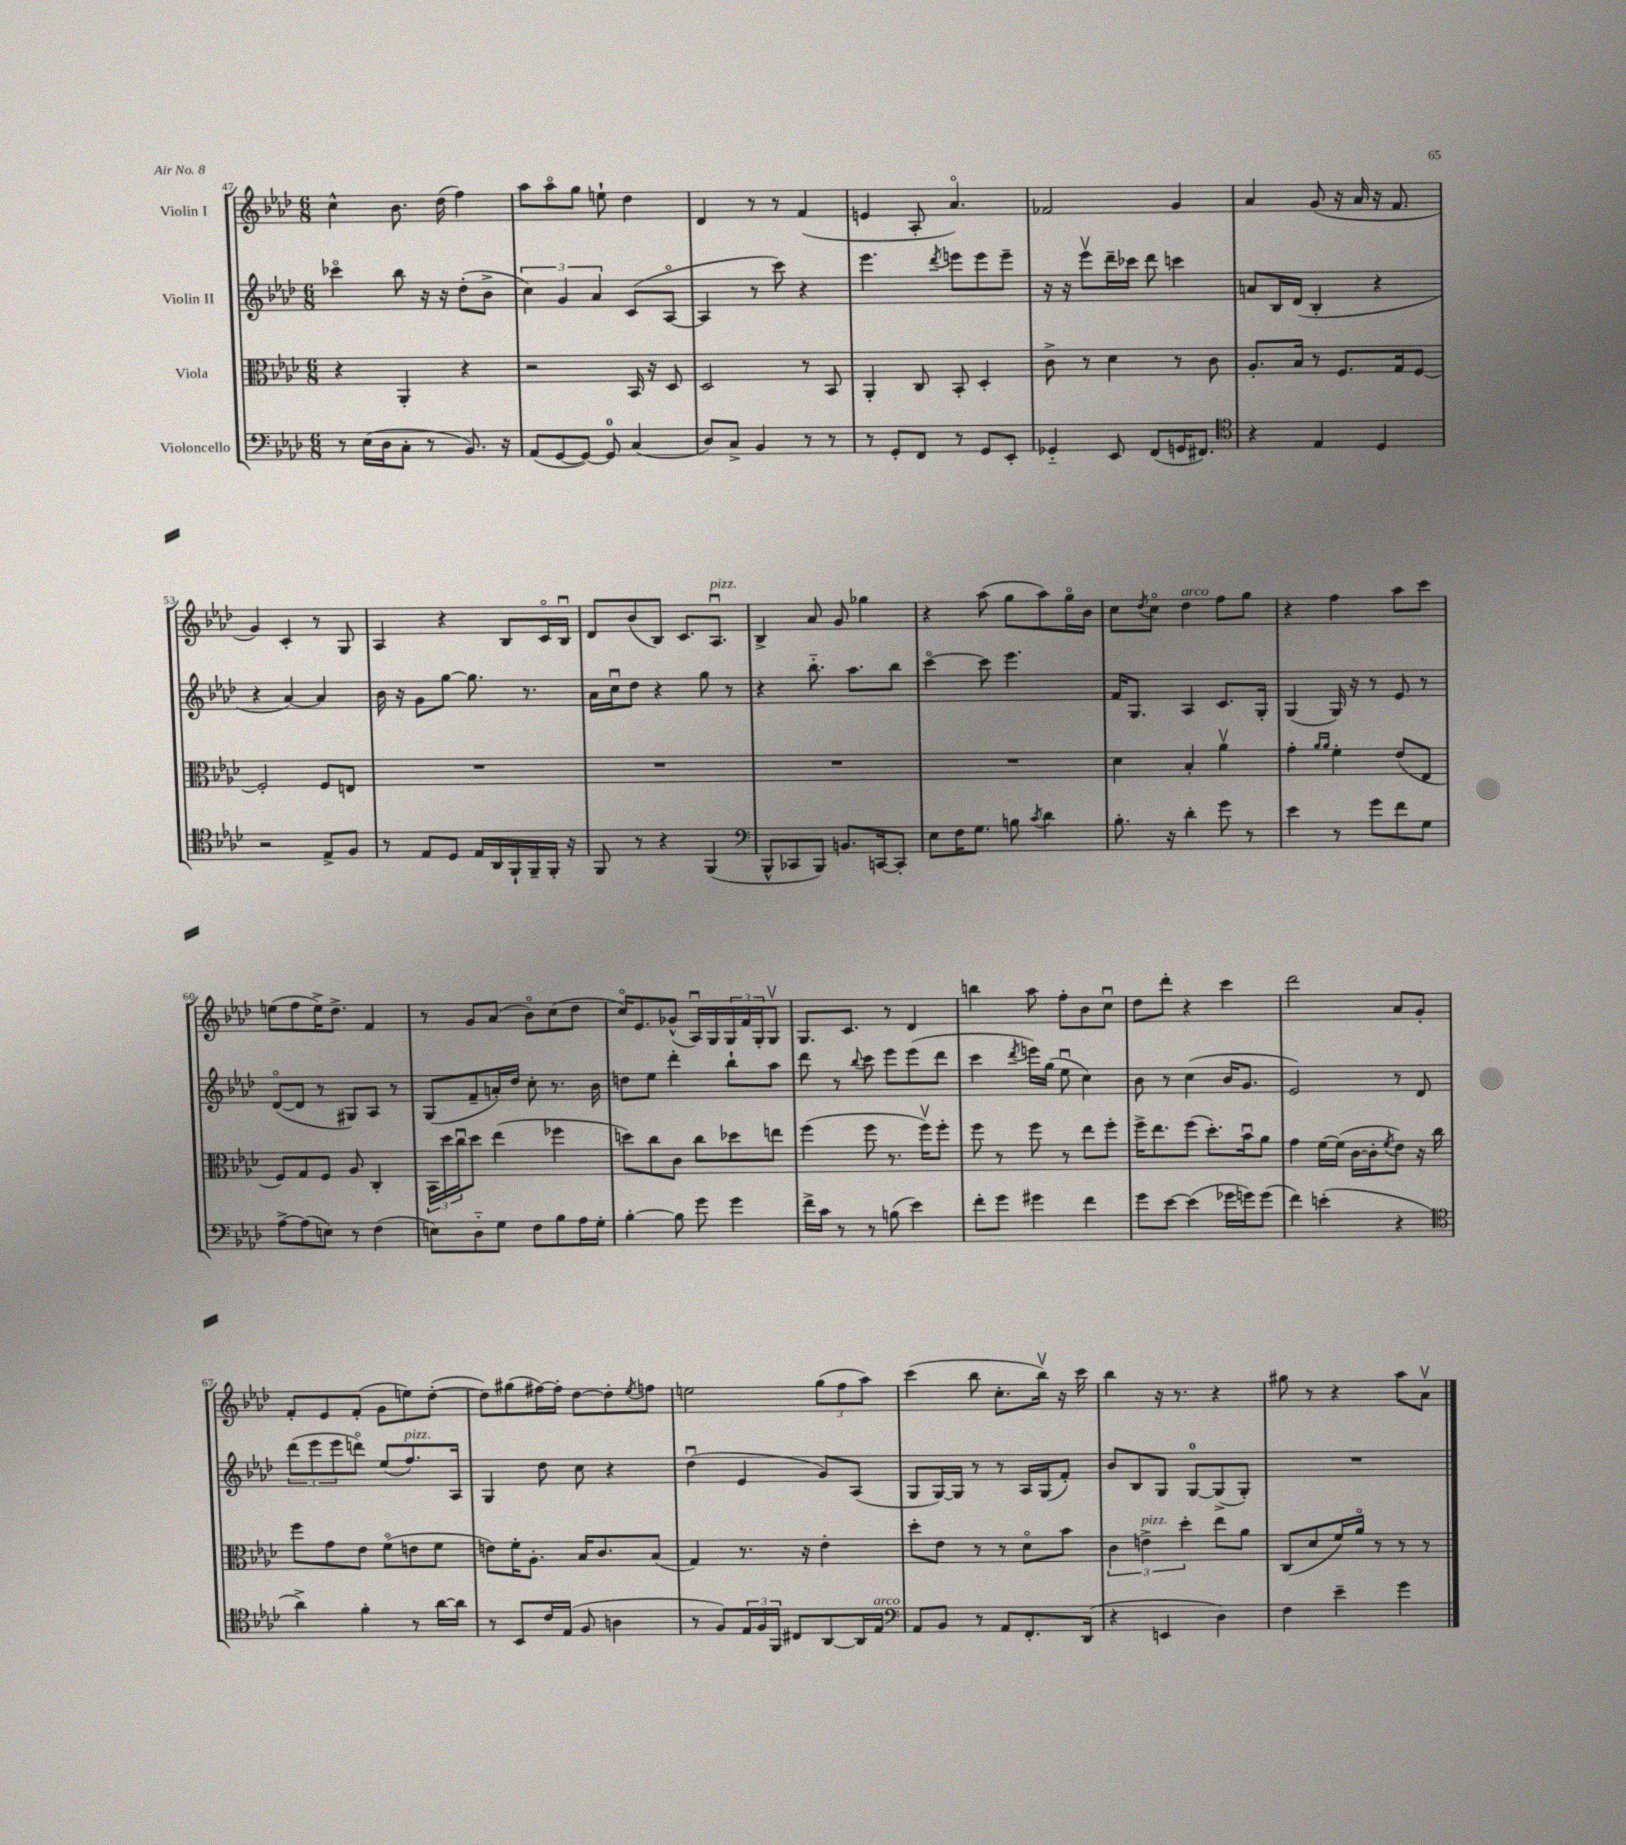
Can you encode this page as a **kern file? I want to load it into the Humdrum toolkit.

**kern	**kern	**kern	**kern
*staff4	*staff3	*staff2	*staff1
*clefF4	*clefC3	*clefG2	*clefG2
*k[b-e-a-d-]	*k[b-e-a-d-]	*k[b-e-a-d-]	*k[b-e-a-d-]
*M6/8	*M6/8	*M6/8	*M6/8
8r	4r	4ccc-o\	4cc^^\
(16E-\LL	.	.	.
16D-\J	.	.	.
8C'\J	4AA-'/	8bb-\	8.b-\
8r	.	16r	.
.	.	16r	(16dd-\
8.BB-/)	4r	(8dd-'\L	4ff\)
.	.	8b-^\J	.
16r	.	.	.
=	=	=	=
(8AA-/L	2r	6cc\)	8aa-\L
[8GG/	.	.	8aa-o\
.	.	6g/	.
8GG/_J)	.	.	8gg\J
.	.	6a-/	.
8GG/]	.	.	8ee`\
(4C/	16BB-/	(8c/L	4dd-\
.	16r	.	.
.	8D-/	[8A-o/J	.
=	=	=	=
8D-/L)	2D-/	4A-/]	4d-/
8C^/J	.	.	.
4BB-/	.	8r	8r
.	.	8ccc\)	8r
8r	8r	4r	(4f/
8r	8BB-/	.	.
=	=	=	=
8r	4AA-'/	4.eee-\	4e/
8GG'/L	.	.	.
8FF/J	8C/	.	8A-'/
.	.	8qddd-/	.
8r	8BB-'/	8eee\L	4.a-o/)
8GG/L	4D-'/	8eee\	.
8EE-'/J	.	8eee~\J	.
=	=	=	=
4GG-'~/	8c^\	16r	2f-/
.	.	16r	.
.	8r	8eee-v\L	.
8EE-/	4d-\	16ddd-~\L	.
.	.	16ccc-\JJ	.
(8FF/L	.	8ddd-\	.
16GG/K	8r	4ccc\	4g/
8.FF#/J)	.	.	.
.	8c\	.	.
=	=	=	=
*clefC4	*	*	*
4r	8.A-'/L	8a/L	4a-/
.	.	16B-/L	.
.	16B-/Jk	(16d-/JJ	.
4E-/	8r	4B-'/	(8g/
.	8.F/L	.	16r
.	.	.	16a-/
4D-/	.	4r	16r
.	16G/k	.	8.f/
.	[8F/J	.	.
=	=	=	=
2r	2F'/]	4r	4g/)
.	.	[4a-/)	4c'/
8E-^/L	8F/L	4a-/]	8r
8F/J	8E/J	.	8G/
=	=	=	=
8r	2.r	16b-\	4A-/
.	.	16r	.
8E-/L	.	8g\L	.
8D-/J	.	[8gg\J	4r
16E-/LL	.	8.gg\]	.
16AA-/	.	.	.
16FF`/	.	.	8B-/L
16FF~/	.	8.r	.
16FF'/JJ	.	.	16co/L
16r	.	.	16B-u/JJ
=	=	=	=
8FF/	2.r	16a-\LL	8d-/L
.	.	16ccu\J	.
8r	.	8dd-\J	(8b-/
4r	.	4r	8B-/J)
.	.	.	8.c/L
(4FF/	.	8gg\	.
.	.	.	8.A-u/J
.	.	8r	.
=	=	=	=
*clefF4	*	*	*
8BBB-^^/L	2.r	4r	4B-^/
8CC-/	.	.	.
8BBB-/J)	.	8.bb-'~\	8a-/
8.BB/L	.	.	8g/
.	.	8.aa-\L	.
.	.	.	4gg-\
[16CC/k	.	.	.
8CC'/]J	.	8bb-\J	.
=	=	=	=
8E-\L	2.r	[4ccco\	4r
16F\K	.	.	.
8.G\J	.	.	.
.	.	8ccc\]	(8aa-\
8B\	.	4.eee-\	8gg\L
8qc/	.	.	.
4d-\	.	.	8aa-\)
.	.	.	16ggo\L
.	.	.	16b-\JJ
=	=	=	=
8.B-'\	4d-\	16f/LK	8cc\L
.	.	8.G/J	.
.	.	.	8qdd-/
.	.	.	8cco\J
16r	.	.	.
4d-'\	4B-'/	4A-/	4dd-\
8g\	4a-v\	8.c/L	8ff\L
8r	.	.	8gg\J
.	.	16G'/Jk	.
=	=	=	=
4e-\	4g'\	(4G/	4r
.	16qqa-/LL	.	.
.	16qqa-/JJ	.	.
8r	4f'\	16G/)	4ff\
.	.	16r	.
8g\L	.	8r	.
8f\	(8e-/L	8e-/	8aa-\L
8G\J	8E-/J	8r	8ccc\J
=	=	=	=
[8A-^\L	8F/L)	([8d-o/L	(8ee\L
(8A-\]	8G/	8d-/]J	8ff\
8E\J)	8F/J	8r	16ee^\K)
.	.	.	8.dd-^\J
8r	8A-/	8G#/L)	.
(4F\	4C'/	8A-/J	4f/
.	.	8r	.
=	=	=	=
8E\L)	24BB-\LL	(8G/L	8r
.	24dd-\	.	.
.	24ccu\J	.	.
8D-'~\	8dd-\J	8f~/	8g/L
8G\J	(4ee-\	16a'/L)	(8a-/J
.	.	16dd-/JJ	.
8F\L	.	8cc'\	8b-o\L)
8B-\	4ff-\	8.r	(8cc\
16A-\L	.	.	8dd-\J
16G'\JJ	.	16b-\	.
=	=	=	=
[4B-'\	8dd\L)	8dd\L	16cco/LK)
.	.	.	8.e-/
.	8cc\	8ee-\J	.
8B-\]	8c\J	4ddd-'\	(8g-^^/J
8g\	8cc\L	.	16A-u/LL)
.	.	.	16G/
4g\	8dd-\	8bb-`\L	24G/
.	.	.	24f/
.	.	.	24G'/J
.	8ee\J	8aa-\J	8Gv/J
=	=	=	=
16f^\LL	(4ff\	8ddd-\	8.G/L
16c\JJ	.	.	.
8r	.	8r	.
.	.	.	8.c/J
.	.	8qqbb-/	.
8r	8ff\	8ccc\	.
(8B\	8.r	8eee-\L	8r
4e-\)	.	(8eee-\	4d-/
.	16ffv\LK)	.	.
.	8ff'\J	8ddd-\J	.
=	=	=	=
8f'\L	8ff\	4ccc\	4bb\
8g\J	8r	.	.
.	.	8qddd-/	.
4g#\	8ff\	16eee\LL)	8aa-\
.	.	(16gg\JJ	.
.	8r	8ee-u\	8ff'\L
4f\	8ee-\L	4cc\)	8b-\
.	8ff'\J	.	8ccu\J
=	=	=	=
8g\L	16ff^\LK	8b-\	8dd-\L
.	8.ee-\	.	.
[8e-\J	.	8r	8ddd-'\J
(4e-\]	(8ff\J	(4cc\	4r
.	8.dd-'\L)	.	.
16g-\LL	.	16b-/LK	4ccc\
16g\J)	16b-u\k	8.g/J	.
(8g\J	8a-\J	.	.
=	=	=	=
4f\)	4g\	2e-/)	2ddd-\
(4e'\	[16f\LL	.	.
.	(16f\]JJ	.	.
.	[16c\LL	.	.
.	16c'\]J	.	.
.	8qf/	.	.
4r	8e-\J)	8r	8a-/L
.	16r	8d-/	8g'/J
.	16cc\	.	.
=	=	=	=
*clefC4	*	*	*
4a-^\)	8ff\L	(12ddd-\L	8f'/L
.	.	12eee-\	.
.	8g\	.	8e-/
.	.	12eee-\	.
4f'\	8e-\J	8dddo\J)	(8f'/J
.	(8fo\L	(8ee-/L	8g\L
8r	8e\	8.ff/)	8ee\)
[16a-\LL	8f\J	.	([8dd-'\J
16a-\]JJ	.	16A-/Jk	.
=	=	=	=
8r	8e\L)	4G/	8dd-\]L)
8BB-/L	16f'\K	.	(8gg#\
.	8.A-'\J	.	.
16c/L	.	8dd-\	[16ff#\L)
(16E-/JJ	.	.	16ff#'\]JJ
8F/	16B-/LK	8cc\	[8dd-\L
.	8.c/	.	.
4A\	.	4r	8dd-'\]
.	.	.	8qee-/
.	(8B-/J	.	8ff\J
=	=	=	=
8r	4G/)	(4dd-u\	2ee\
8F/L)	.	.	.
24E-/L	8.r	4e-/	.
24F/	.	.	.
24FF/JJ	.	.	.
8C#/L	.	.	.
.	16r	.	.
[8AA-/	4e-'\	8g/L)	(12gg\L
.	.	.	12ff\
16AA-/]L	.	(8A-/J	.
.	.	.	12aa-\J)
16E-/JJ	.	.	.
=	=	=	=
*clefF4	*	*	*
8AA-/L	8dd-'\L	8G/L	(4ccc\
8BB-/J	8e-\J	[16G/L)	.
.	.	16G/]JJ	.
8r	8r	8r	8bb-\
8AA-/L	8r	8r	8.cc'\L
8.FF'/	8d-o\L	16A-/LL	.
.	.	(16G/J	16bb-v\Jk)
.	8b-\J	8f'/J)	16r
(16DD-/Jk	.	.	16ccc\
=	=	=	=
4r	6c\	8b-/L	4bb-\
.	.	8B-/	.
.	6e^\	.	.
4EE/	.	8G/J	16r
.	.	.	8.r
.	6dd-'\	.	.
.	.	[8G/L	.
4D-\)	8ee-\L	(8G^/]	4r
.	8a-\J	8G'/J)	.
=	=	=	=
4F\	(8C/L	2.r	8gg#\
.	8d-/	.	8r
4e-~\	16f/L)	.	4r
.	16a-o/JJ	.	.
.	8r	.	.
4g\	8r	.	8aa-\L
.	8r	.	8a-v\J
==	==	==	==
*-	*-	*-	*-
